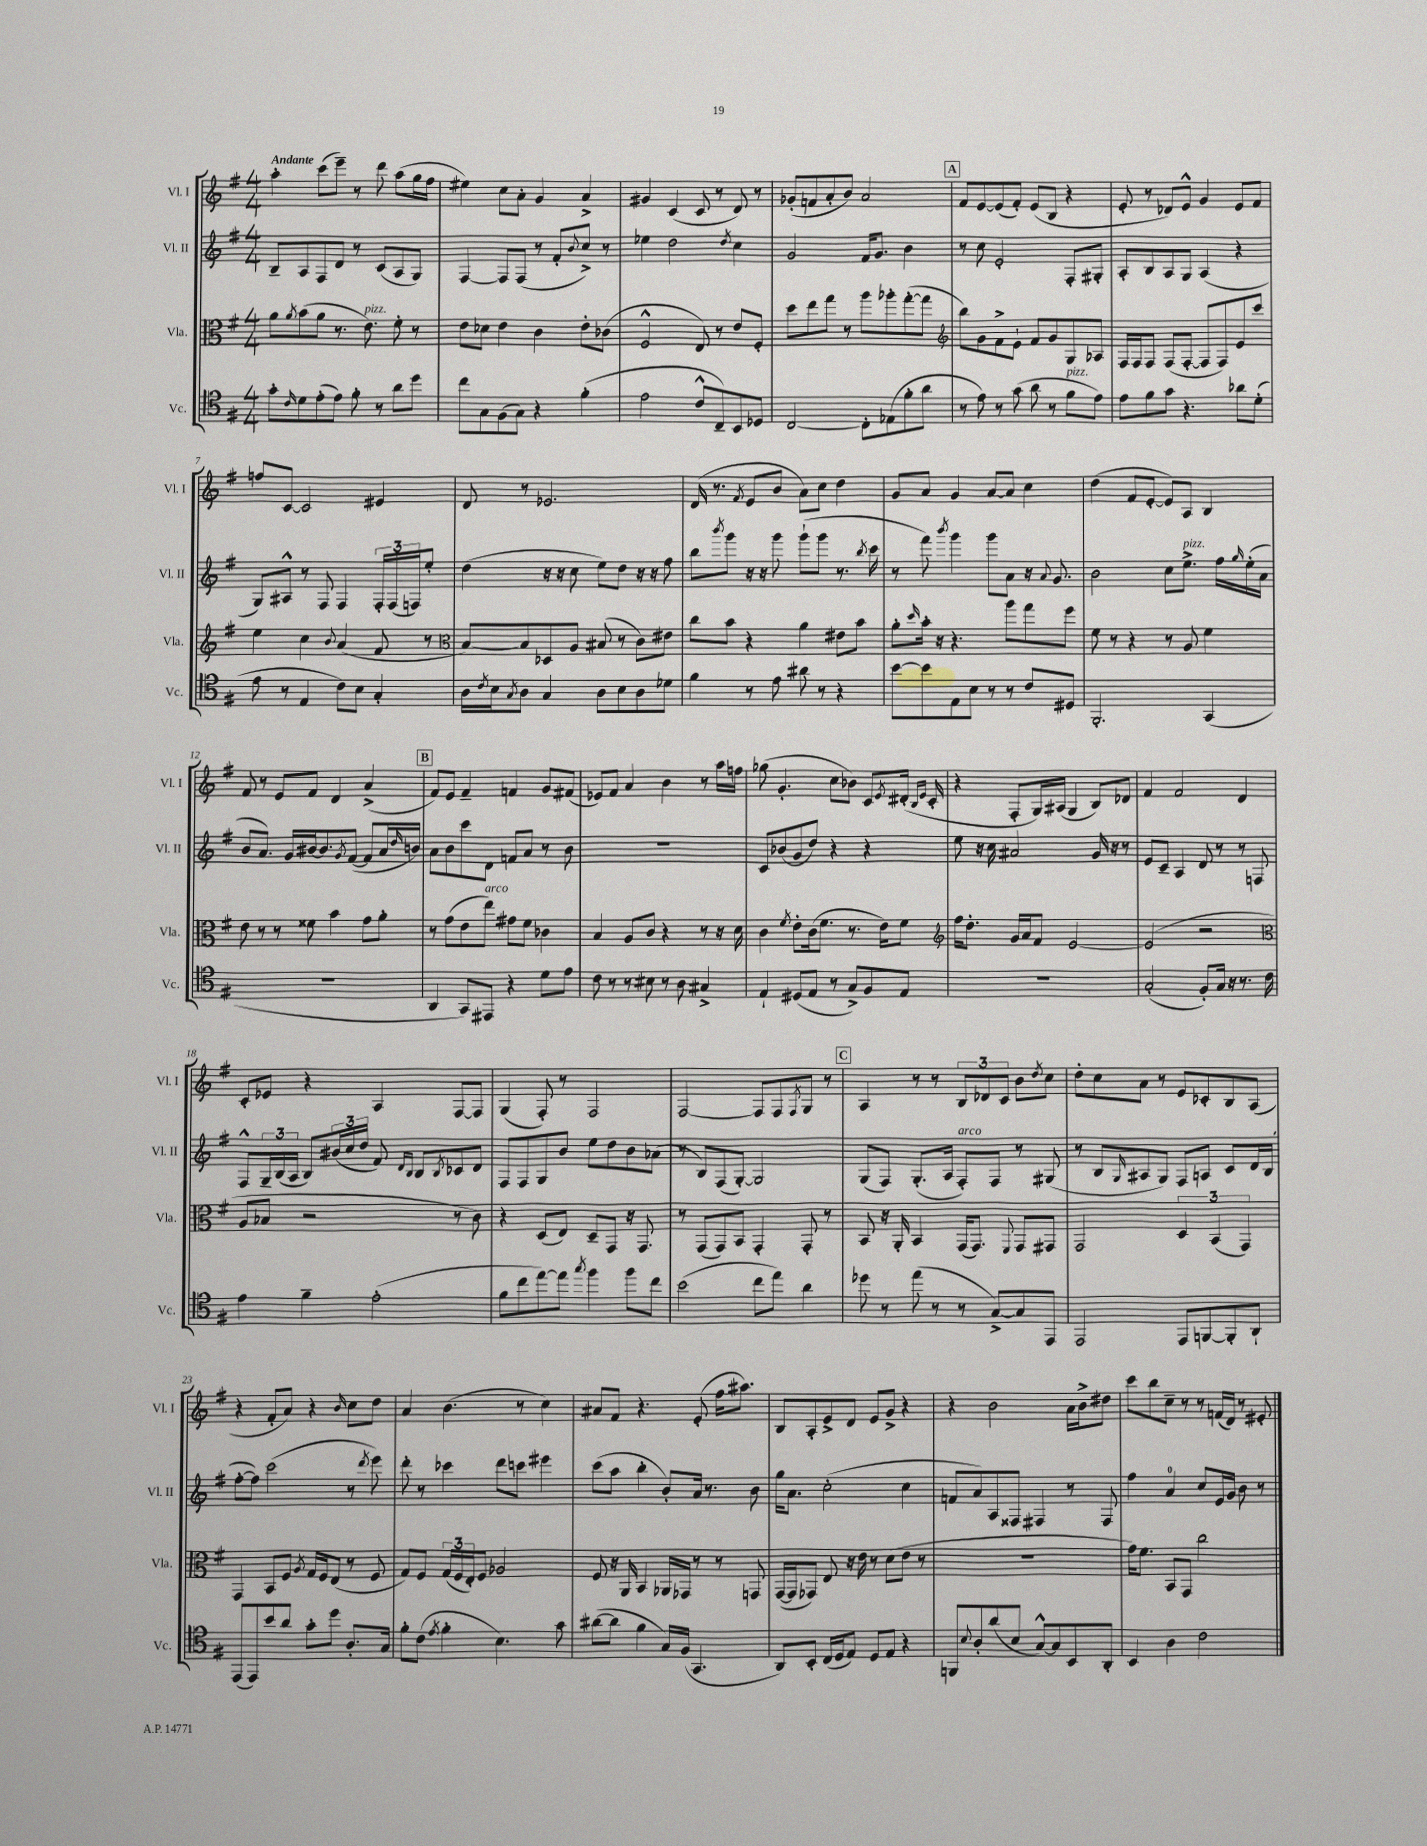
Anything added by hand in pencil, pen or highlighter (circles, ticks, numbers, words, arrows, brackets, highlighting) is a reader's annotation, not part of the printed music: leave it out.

**kern	**kern	**kern	**kern
*part4	*part3	*part2	*part1
*staff4	*staff3	*staff2	*staff1
*I"Vc.	*I"Vla.	*I"Vl. II	*I"Vl. I
*I'Vc.	*I'Vla.	*I'Vl. II	*I'Vl. I
*clefC4	*clefC3	*clefG2	*clefG2
*k[f#]	*k[f#]	*k[f#]	*k[f#]
*M4/4	*M4/4	*M4/4	*M4/4
=1	=1	=1	=1
!	!	!	!LO:TX:a:B:t=Andante
8g'\L	8a\L	8B~/L	4aa'\
16qqc/	8qa/	.	.
8d\	(8b\	8A/	.
(8e'\	8a\J	8F#/	(8ccc\L
8e\J)	8.r	8d/J	8eee~\J)
8f#'\	.	8r	8r
!	!LO:TX:a:i:t=pizz.	!	!
.	8.e\)	.	.
8r	.	(8c/L	8ddd\
8a\L	8f#'\	8A/	(8aa\L
8dd\J	8r	8G/J)	16gg\L
.	.	.	16ff#\JJ
=2	=2	=2	=2
8cc\L	8e\L	[4F#/	4ee#X\)
8G\	8d-X\J	.	.
(8F#\	4e\	8F#/L]	8cc\L
8G\J)	.	(8F#/J	8a'\J
4r	4c\	8r	4g/
.	.	8f#'/L	.
.	.	8qqb/	.
(4f#'\	8e'\L	8cc^/J)	4a^/
.	(8c-X\J	8r	.
=3	=3	=3	=3
2e\	2F#^^/	4ee-X\	4g#X/
.	.	2dd\	(4c/
8c^^/L	8E/)	.	8c/
8C~/)	8r	.	8r
.	.	8qdd/	.
8BB/	8e/L	4cc\	8d/)
8D-X/J	8F#'/J	.	8r
=4	=4	=4	=4
[2C/	8dd\L	2g/	(8g-X'/L
.	8ee\	.	8fn/
.	8gg\J	.	8a'/
.	8r	.	8b/J)
8C'\L]	8aa\L	16f#/KL	2a/
.	.	8.g/J	.
(8E-X\	8aa-X'\	.	.
8f#'\	([8gg'\	4b\	.
8a\J	8gg\J]	.	.
!!LO:REH:place=s1:t=A
=5	=5	=5	=5
*	*clefG2	*	*
8r	8bb\L)	8r	8f#/L
8e\)	8g\	8cc\	[8e/
8r	8f#^\	2e'/	(8e/]
(8g\	8e`\J	.	8f#'/J)
8a\	8f#/L	.	(8e/L
8r	8g/	.	8B/J
!LO:TX:a:i:t=pizz.	!	!	!
8f#\L	8G/	8F#'/L	4r
8e\J)	8A-X/J	8G#X'/J	.
=6	=6	=6	=6
8e\L	16F#/LL	8A'/L	8e'/
.	16F#/J	.	.
8f#\	8F#/J	8B/	8r
8g\J	(8F#/L	8A/	8d-X/L)
4.r	[8F#'/J	8G/J	8e^^/J
.	8F#/L]	(4A/	4g/
.	8F#/)	.	.
8a-X\L	8e/	4r	8e/L
(8d'\J	8ccc/J	.	8f#/J
!!LO:LB:g=z
=7	=7	=7	=7
8e\	4ee\	8G/L)	8ffn/L
8r	.	8A#X^^/J	[8c/J
4E/	4cc\	8r	2c/]
.	.	8F#/	.
.	8qqb/	.	.
8c\L)	(4a/	4F#/	.
8B\J	.	.	.
4G'/	8f#/	24F#'/LL	4e#X/
.	.	(24F#/	.
.	.	24Fn/J)	.
.	8r	8ee'/J	.
=8	=8	=8	=8
*	*clefC3	*	*
16A\LL	[8B/L)	(4dd\	8d/
8qc/	.	.	.
16B\J	.	.	.
8qG/	.	.	.
8A\J	8B/]	.	8r
4G/	8D-X/	16r	2.e-X/
.	.	16r	.
.	8A/J	8cc\	.
8A\L	(8B#X/	8ee\L)	.
8B\	8r	8dd\J	.
8A\	8c\L)	16r	.
.	.	16r	.
8d-X\J	8e#X\J	8ff#\	.
=9	=9	=9	=9
4f#\	8cc\L	8bb\L	(16d/
.	.	.	8.r
.	.	8qbbb/	.
.	8b\J	8ggg\J	.
.	.	.	8qf#/
8r	4r	16r	8e/L
.	.	16r	.
8e\	.	8ggg\	8b/J
8a#X\	4a\	(8ggg`\L	8a\L)
8r	.	8ggg\J	8cc\J
4r	8e#X\L	8.r	4dd\
.	8b\J	.	.
.	.	8qbb/	.
.	.	16ccc\	.
=10	=10	=10	=10
[8b\L	8a'\L	8r	8g/L
.	16qqdd/	.	.
8b\]	16b'\Jk	8fff#\)	8a/J
.	16r	.	.
.	.	8qbbb/	.
8E\	4.r	4ggg\	4g/
8B\J	.	.	.
8r	.	8ggg\L	[8a/L
8r	8aa\L	8a\J	8a/J]
8c/L	8gg\	16r	4cc\
.	.	8qqa/	.
.	.	8.g/	.
8D#X/J	8ff#\J	.	.
=11	=11	=11	=11
2.FF#'/	8f#\	2b\	(4dd\
.	8r	.	.
.	4r	.	8f#/L
.	.	.	[8e'/J
.	8r	8cc\L	8e/L])
!	!	!LO:TX:a:i:t=pizz.	!
.	8A/	8.ee^\J	8A/J
(4GG/	4f#\	.	4B/
.	.	16ff#\LL	.
.	.	16qqgg/	.
.	.	(16ee'\	.
.	.	16a\JJ	.
!!LO:LB:g=z
=12	=12	=12	=12
1r	8e\	8b/L	8f#/
.	8r	8.a/J)	8r
.	8r	.	8e/L
.	.	16g/LL	.
.	8f##X\	[16b#X/J	8f#/J
.	.	8.b#/]	.
.	4b\	.	4d/
.	.	8qg/	.
.	.	([8f#/J	.
.	8g\L	8f#/L]	(4a^/
.	8a'\J	16a/L	.
.	.	16qqdd/	.
.	.	16bn/JJ)	.
!!LO:REH:place=s1:t=B
=13	=13	=13	=13
4AA/	8r	8a\L	8f#/L)
.	(8g\L	8b\	8e/J
8GG/L)	8e\	8ccc\	4f#~/
!	!LO:TX:a:i:t=arco	!	!
8EE#X/J	8ee\J)	8d\J	.
4r	8g#X\L	8fn/L	4fn/
.	8f#\J	8a/J	.
8d\L	4c-X\	8r	8g/L
8e\J	.	8b\	(8f#X/J
=14	=14	=14	=14
8c\	4B/	1r	8e-X/L)
8r	.	.	8f#/J
8r	8A/L	.	4a/
8B#X\	8c/J	.	.
8r	4r	.	4b\
8A\	.	.	.
4G#X^/	8r	.	8r
.	16r	.	16aa\LL
.	16d\	.	16ffn\JJ
=15	=15	=15	=15
4E`/	4c\	8c/L	(8gg-X\
.	.	(8b-X/	4.g'/
.	8qf#/	.	.
(8D#X/L	8e'\L	8g/	.
8E/J	(16c\k	8dd/J)	.
.	8.f#\J	.	.
8r	.	4r	8cc\L
8G^/L)	8.r	.	8b-X\J)
8F#/	.	4r	8c/L
.	16e\KL)	.	.
.	.	.	8qe/
8E/J	8f#\J	.	(16d#X'/Jk
.	.	.	16qqB/LL
.	.	.	16qqe/JJ
.	.	.	16c'/
=16	=16	=16	=16
*	*clefG2	*	*
1r	16ff#\KL	8ee\	4r
.	8.dd'\J	.	.
.	.	16r	.
.	.	16cc\	.
.	16g/LL	2a#X/	8F#'/L
.	16a/J	.	.
.	8f#/J	.	16G/L)
.	.	.	(16A#X/JJ
.	[2e/	.	4G/
.	.	16g/	8B/L)
.	.	16r	.
.	.	8r	8d-X/J
=17	=17	=17	=17
(2G'/	(2e/]	8e/L	4f#/
.	.	8c~/J	.
.	.	4A/	2f#/
8F#'/L)	2r	8d/	.
16G/Jk	.	8r	.
16r	.	.	.
8.r	.	8r	4d/
.	.	8Fn/	.
16c\	.	.	.
!!LO:LB:g=z
=18	=18	=18	=18
*	*clefC3	*	*
4e\	8A/L	8F#^^/L	8c'/L
.	8B-X/J	24G~/L	8e-X/J
.	.	(24B/	.
.	.	24A/JJ	.
4f#~\	2r	8B/L)	4r
.	.	(24b#X/L	.
.	.	24cc/	.
.	.	24dd/JJ	.
(2e'\	.	8f#/)	4A/
.	.	16qqd/LL	.
.	.	16qqB/JJ	.
.	.	8B/L	.
.	.	8qB/	.
.	8r	8c-X/	[8F#/L
.	8c\)	8d/J	8F#/J]
=19	=19	=19	=19
8f#\L	4r	8F#/L	(4G/
8cc\	.	8F#/	.
[8ee\)	(8D/L	8G/	8F#'/)
8ee\J]	8E/J)	8b/J	8r
8qgg/	.	.	.
4ff#\	8D~/L	8ee\L	2F#/
.	8GG/J	8dd\	.
8ff#\L	16r	8b\	.
.	8.GG/	.	.
8cc\J	.	(8a-X\J	.
=20	=20	=20	=20
(2b\	8r	8r	[2F#/
.	(8GG/L	8B/L)	.
.	8GG/)	(8F#/	.
.	8BB/J	[8G'/J)	.
8cc\L	4GG'/	2G/]	8F#/L]
8ee\J)	.	.	8F#/
.	.	.	8qF#/
4a\	8GG'/	.	8G/J
.	8r	.	8r
!!LO:REH:place=s1:t=C
=21	=21	=21	=21
8dd-X\	8BB/	(8G/L	4A/
8r	16r	8F#/J)	.
.	16AA'/	.	.
(8ee\	4BB/	(8.G'/L	8r
8r	.	.	8r
.	.	16A/Jk	.
!	!	!LO:TX:a:i:t=arco	!
8r	(16GG/KL	8F#'/L)	12B/L
.	8.GG/J)	.	.
.	.	.	12d-X/
[8G^/L)	.	8F#/J	.
.	.	.	12c/J
.	8qqFF#/	.	.
8G/]	8GG/L	8r	8b\L
.	.	.	8qdd/
8EE/J	8GG#X/J	(8G#X/	8cc\J
=22	=22	=22	=22
2EE/	2GG/	8r	8dd'\L
.	.	8B/L	8cc\
.	.	16qqG/	.
.	.	8A#X/	8a\J
.	.	8G/J)	8r
8EE/L	6D/	8F#/L	8e/L
[8FFn/	.	8An/J	8c-X'/
.	(6BB/	.	.
8FF'/]	.	8c/L	8B/
.	6GG/)	.	.
8AA`/J	.	16d/L	(8A/J
.	.	(16B/JJ	.
!!LO:LB:g=z
=23	=23	=23	=23
(8EE/L	4GG/	[8ff#'\L	4r
8EE/)	.	8ff#\J])	.
8b/	8BB/L	(2ccc\	8f#'/L
8a/J	8F#/J	.	8a/J)
.	8qA/	.	.
8g'\L	16G/LL	.	4r
.	16F#/J	.	.
8dd\J	(8E/J	.	.
.	.	.	16qqb/
8.A'/L	8r	8r	8cc\L
.	.	8qddd/	.
.	8F#/	8eee\)	8dd\J
16G/Jk	.	.	.
=24	=24	=24	=24
8f#'\L	8G/L)	8ddd'\	4a/
(8c\J	8F#/J	8r	.
8qe/	.	.	.
4f#'\	(24G/LL	4ccc-X\	(4.b\
.	24F#/	.	.
.	24E'/J)	.	.
.	8F#/J	.	.
4.B\)	2A-X/	8ddd\L	.
.	.	8cccn\J	8r
.	.	4eee#X\	4cc\)
8g\	.	.	.
=25	=25	=25	=25
([8a#X\L	8F#/	(8ccc\L	8a#X/L
8a#\J]	16r	8aa\J	8f#/J
.	16AA/	.	.
4f#\	4BB/	4bb'\	4.r
16G/LL)	16AA-X/LL	8b'/L)	.
(16F#/JJ	16GG-X/JJ	.	.
4.GG/	8r	16a/Jk	(8e'/
.	.	8.r	.
.	8r	.	16ff#\KL
.	.	.	8.aa#X\J)
.	8GGn/	8b\	.
=26	=26	=26	=26
8AA/L)	([16GG/LL	16gg\KL	8B/L
.	16GG/J]	8.a\J	.
8BB'/J	8GG-X/J)	.	8A'/
(16C/LL	8E/	(2cc'\	8e^/
16D/J	.	.	.
8E/J)	16r	.	8d/J
.	16e\	.	.
8D/L	8r	.	8e/L
8E/J	(8d\L	.	8g^/J
4r	8e\J	4cc\	4r
.	8r	.	.
=27	=27	=27	=27
8FFn/L	1r	8fn/L	4r
8qqB/	.	.	.
8A'/	.	8a/)	.
(8a/	.	8A/	2b\
8B/J	.	8F##X/J	.
[8G^^/L)	.	4F#X/	.
8G/]	.	.	.
8BB/	.	8r	16a\LL
.	.	.	16b^\J
8AA'/J	.	8F#/	8dd#X\J
=28	=28	=28	=28
4BB/	16g\KL)	4ff#\	8ccc\L
.	8.f#\J	.	.
.	.	.	8bb\
4A\	8BB/L	4a/	8cc~\J
.	8GG/J	.	8r
2c\	2cc\	8cc/L	8r
.	.	16e/L	(16fn/LL
.	.	16g/JJ	16d/JJ)
.	.	8b\	8r
.	.	8r	8e#X'/
==	==	==	==
*-	*-	*-	*-
